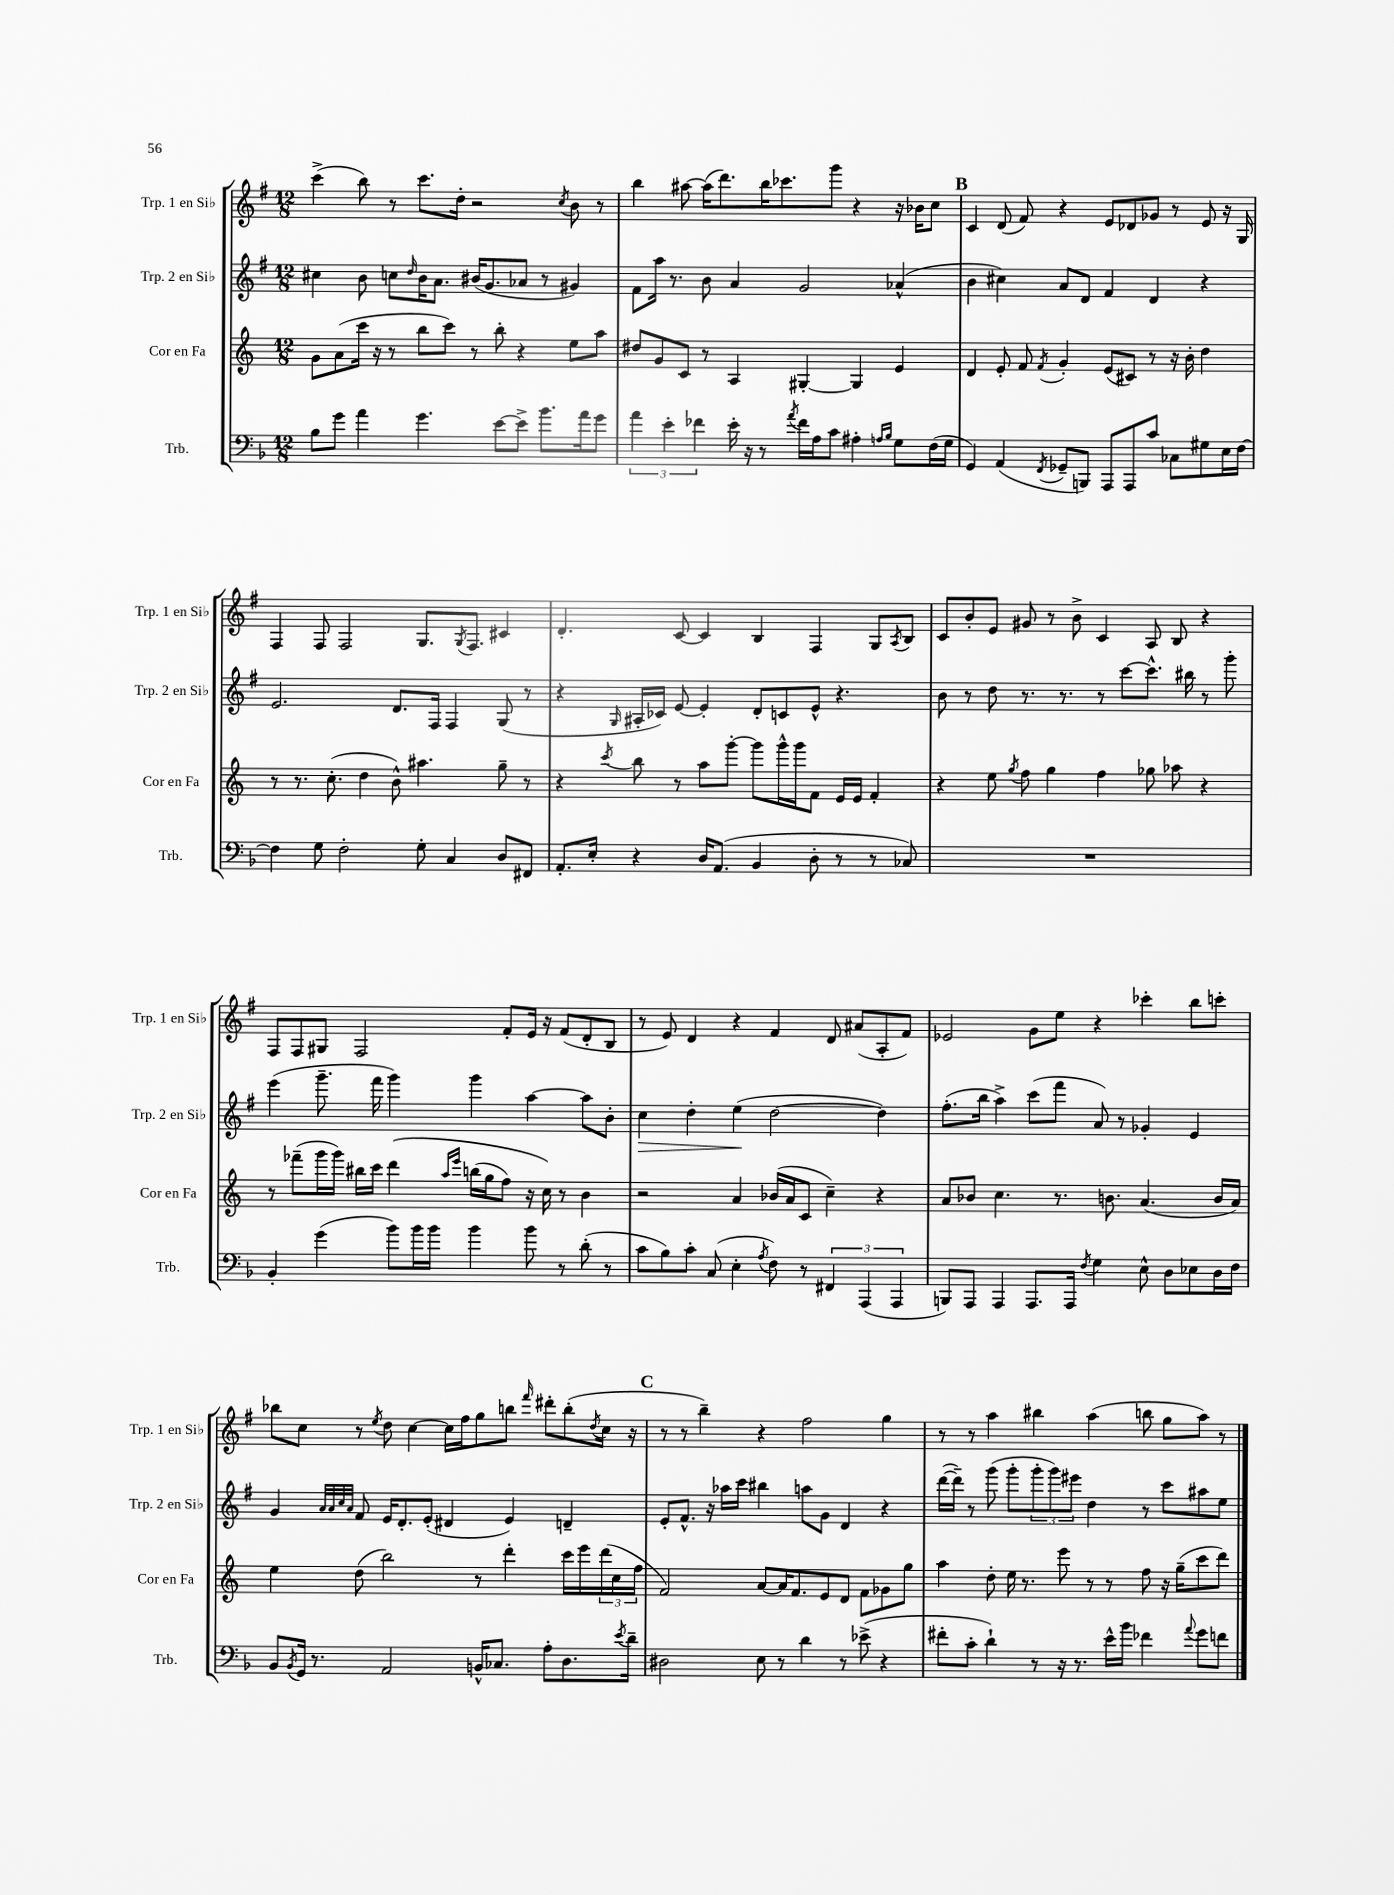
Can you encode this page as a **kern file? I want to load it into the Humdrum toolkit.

**kern	**kern	**kern	**dynam	**kern
*part4	*part3	*part2	*part2	*part1
*staff4	*staff3	*staff2	*staff2	*staff1
*I"Trb.	*I"Cor en Fa	*I"Trp. 2 en Si♭	*	*I"Trp. 1 en Si♭
*I'Trb.	*I'Cor en Fa	*I'Trp. 2 en Si♭	*	*I'Trp. 1 en Si♭
*clefF4	*clefG2	*clefG2	*	*clefG2
*k[b-]	*k[]	*k[f#]	*	*k[f#]
*M12/8	*M12/8	*M12/8	*	*M12/8
=54	=54	=54	=54	=54
8B-\L	8g\L	4cc#X\	.	(4ccc^\
8g\J	(8a\	.	.	.
4a\	16ccc\Jk	8b\	.	8bb\)
.	16r	.	.	.
.	8r	8ccn\L	.	8r
.	.	16qqdd/	.	.
4.g\	8bb\L	16b\K	.	8.ccc\L
.	.	8.a\J	.	.
.	8ccc\J)	.	.	.
.	.	.	.	16dd'\Jk
.	8r	(16b#X/KL	.	2r
.	.	8.g/	.	.
[8e\L	8bb'\	.	.	.
8e^\J]	4r	8a-X/J	.	.
8.b-\L	.	8r	.	.
.	.	.	.	8qcc/
.	8ee\L	4g#X/)	.	8b\
16a\k	.	.	.	.
8g\J	8aa\J	.	.	8r
=55	=55	=55	=55	=55
6a\	8dd#X/L	8f#\L	.	4bb\
.	8g/	16aa\Jk	.	.
6e'\	.	.	.	.
.	.	8.r	.	.
.	8c/J	.	.	[8aa#X\
6f-X\	.	.	.	.
.	8r	8b\	.	(16aa#\KL]
.	.	.	.	8.ddd\)
16e'\	4A/	4a/	.	.
16r	.	.	.	.
8r	.	.	.	16bb\K
.	.	.	.	8.ccc-X\
8qa/	.	.	.	.
16f-\LL	[4G#X'/	2g/	.	.
16A\J	.	.	.	.
8c\J	.	.	.	8ggg\J
4A#X'\	4G#/]	.	.	4r
16qqAn/LL	.	.	.	.
16qqB-/JJ	.	.	.	.
8G\L	4e/	(4a-X^^/	.	16r
.	.	.	.	16b-X\KL
(16F\L	.	.	.	8cc\J
16G\JJ	.	.	.	.
!!LO:REH:place=s1:t=B
=56	=56	=56	=56	=56
4GG/)	4d/	4b\	.	4c/
(4AA/	8e'/	4cc#X\)	.	(8d/
.	8f/	.	.	8f#/)
8qFF/	8qf/	.	.	.
8GG-X~/L	4g'/	8a/L	.	4r
8BBBn/J)	.	8d/J	.	.
8AAA/L	(8e/L	4f#/	.	8e/L
8AAA/	8c#X/J)	.	.	8d-X/
8c/J	8r	4d/	.	8g-X/J
8C-X\L	16r	.	.	8r
.	16b'\	.	.	.
8G#X\	4dd\	4r	.	8e/
16E\L	.	.	.	16r
[16F\JJ	.	.	.	16G/
!!LO:LB:g=z
=57	=57	=57	=57	=57
4F\]	8r	2.e/	.	4F#/
.	8.r	.	.	.
8G\	.	.	.	8F#/
.	(8.cc'\	.	.	.
2F'\	.	.	.	2F#/
.	4dd\	.	.	.
.	8b^^\)	8.d/L	.	.
8G'\	4.aa#X\	.	.	8.G/L
.	.	16F#/Jk	.	.
4C/	.	4F#/	.	.
.	.	.	.	8qG/
.	.	.	.	8.F#/J
8D/L	8gg~\	(8G/	.	4c#X/
8FF#X/J	8r	8r	.	.
=58	=58	=58	=58	=58
8.AA'/L	4r	4r	.	4.d'/
16E'/Jk	.	.	.	.
.	8qccc/	16qqG/	.	.
4r	8bb\	16A#X'/LL	.	.
.	.	16c-X/JJ)	.	.
.	8r	[8e/	.	[8c/
16D/KL	8aa\L	4e'/]	.	4c/]
(8.AA/J	.	.	.	.
.	[8ggg'\J	.	.	.
4BB-/	8ggg\L]	8d'/L	.	4B/
.	16ggg^^\L	8cn/	.	.
.	16ggg\J	.	.	.
8D'\	8f\J	8e^^/J	.	4F#/
8r	16e/LL	4.r	.	.
.	16e/JJ	.	.	.
8r	4f'/	.	.	8G/L
.	.	.	.	8qA/
8C-X/)	.	.	.	8B/J
=59	=59	=59	=59	=59
1.r	4r	8b\	.	8c/L
.	.	8r	.	8b'/
.	8ee\	8dd\	.	8e/J
.	8qgg/	.	.	.
.	8ff\	8.r	.	8g#X/
.	4gg\	.	.	8r
.	.	8.r	.	.
.	.	.	.	8b^\
.	4ff\	8r	.	4c/
.	.	[8ccc\L	.	.
.	8gg-X\	8.ccc^^\J]	.	8A/
.	8aa-X\	.	.	8B/
.	.	16bb#X\	.	.
.	4r	8r	.	4r
.	.	8ggg'\	.	.
!!LO:LB:g=z
=60	=60	=60	=60	=60
4BB-'/	8r	(4eee\	.	8F#/L
.	(8fff-X~\L	.	.	8F#/
(4g\	16ggg\L	8.ggg~\	.	8G#X/J
.	16ggg\JJ)	.	.	.
.	16bb#X\LL	.	.	2F#/
.	16ccc\JJ	16fff#\	.	.
8b-\L)	(4ddd\	4ggg\)	.	.
16b-\L	.	.	.	.
16b-\JJ	.	.	.	.
.	16qqaa/LL	.	.	.
.	16qqeee/JJ	.	.	.
4b-\	(16bbn\LL	4ggg\	.	.
.	16gg\J	.	.	.
.	8ff\J)	.	.	8f#'/L
8b-\	16r	[4aa\	.	16e/Jk
.	16cc\)	.	.	16r
8r	8r	.	.	(8f#/L
(8d'\	4b\	8aa\L]	.	8d'/
8r	.	8b'\J	.	8B/J
=61	=61	=61	=61	=61
!	!	!	!LO:HP:b	!
8c\L	2r	4cc\	>	8r
8B-\)	.	.	.	8e/)
8c'\J	.	4dd'\	.	4d/
(8C/	.	.	.	.
4E'\	4a/	(4ee\	.	4r
8qA/	.	.	.	.
8F\)	(16b-X/LL	[2dd\	]	4f#/
.	16a/J	.	.	.
8r	8c/J	.	.	.
6FF#X/	4cc~\)	.	.	8d/
.	.	.	.	(8a#X/L
(6AAA/	.	.	.	.
.	4r	4dd\])	.	8A'/
6AAA/	.	.	.	.
.	.	.	.	8f#/J)
=62	=62	=62	=62	=62
8BBBn/L)	8a/L	(8.ff#'\L	.	2e-X/
8AAA/J	8b-X/J	.	.	.
.	.	16bb\Jk	.	.
4AAA/	4.cc\	4aa^\)	.	.
8.AAA/L	.	(8ccc\L	.	8g\L
.	8.r	8fff#\J	.	8ee\J
16AAA/Jk	.	.	.	.
8qF/	.	.	.	.
4G\	.	8a/)	.	4r
.	8.bn\	.	.	.
.	.	8r	.	.
8E^^\	(4.a/	4g-X'/	.	4ccc-X'\
8D\L	.	.	.	.
8E-X\	.	4e/	.	8bb\L
16D\L	16b/LL	.	.	8cccn'\J
16F\JJ	16a/JJ)	.	.	.
!!LO:LB:g=z
=63	=63	=63	=63	=63
8BB-/L	4ee\	4g/	.	8bb-X\L
8qBB-/	.	.	.	.
16GG/Jk	.	.	.	8cc\J
8.r	.	.	.	.
.	.	32qqa/LLL	.	.
.	.	32qqa/	.	.
.	.	32qqcc/	.	.
.	.	32qqa/JJJ	.	.
.	(8dd\	8f#/	.	8r
.	.	.	.	8qee/
2AA/	2bb\)	16e/KL	.	8dd\
.	.	8.d'/	.	.
.	.	.	.	[4cc\
.	.	(8e'/J	.	.
.	.	4d#X/	.	16cc\LL]
.	.	.	.	16ff#\J
16BBn^^/KL	8r	.	.	8gg\
8.C-X/J	.	.	.	.
.	4ddd'\	4e/)	.	8bbn\J
.	.	.	.	16qqfff#/
8A'\L	.	.	.	8ddd#X'\L
8.D\	16ccc\LL	4dn~/	.	(8bb'\
.	16eee\	.	.	.
.	.	.	.	8qdd/
.	(24ddd\	.	.	16cc\Jk
.	24cc\	.	.	.
8qe/	.	.	.	.
16d~\Jk	.	.	.	16r
.	24ff\JJ	.	.	.
!!LO:REH:place=s1:t=C
=64	=64	=64	=64	=64
2D#X\	2f/)	8e'/L	.	8r
.	.	8.f#^^/J	.	8r
.	.	.	.	4bb~\)
.	.	16r	.	.
.	.	16aa-X\LL	.	.
.	.	16ccc\JJ	.	.
8E\	[8a/L	4bb#X\	.	4r
8r	16a/K]	.	.	.
.	8.f/	.	.	.
4d\	.	8aan\L	.	2ff#\
.	8e/	8g\J	.	.
8r	8d/J	4d/	.	.
(8e-X^\	8f\L	.	.	.
4r	8g-X\	4r	.	4gg\
.	8gg\J	.	.	.
=65	=65	=65	=65	=65
8f#X'\L	4aa\	([16ddd\LL	.	8r
.	.	16ddd~\JJ])	.	.
8c'\J	.	8r	.	8r
4d`\)	8dd'\	(8ggg\	.	4aa\
.	16ee\	8ggg'\L	.	.
.	8.r	.	.	.
8r	.	12ggg'\	.	4bb#X\
.	.	12ggg\)	.	.
16r	8eee\	.	.	.
.	.	12eee#X\J	.	.
8.r	.	.	.	.
.	8r	4dd\	.	(4aa\
16e^^\LL	8r	.	.	.
16b-\JJ	.	.	.	.
4f-X\	8ff\	8r	.	8bbn\
.	16r	8ccc\L	.	8gg\L
.	(16gg~\KL	.	.	.
8qqa/	.	.	.	.
8g\L	8ccc\	8aa#X\	.	8aa\J)
8fn\J	8ddd\J)	8ee\J	.	8r
==	==	==	==	==
*-	*-	*-	*-	*-
